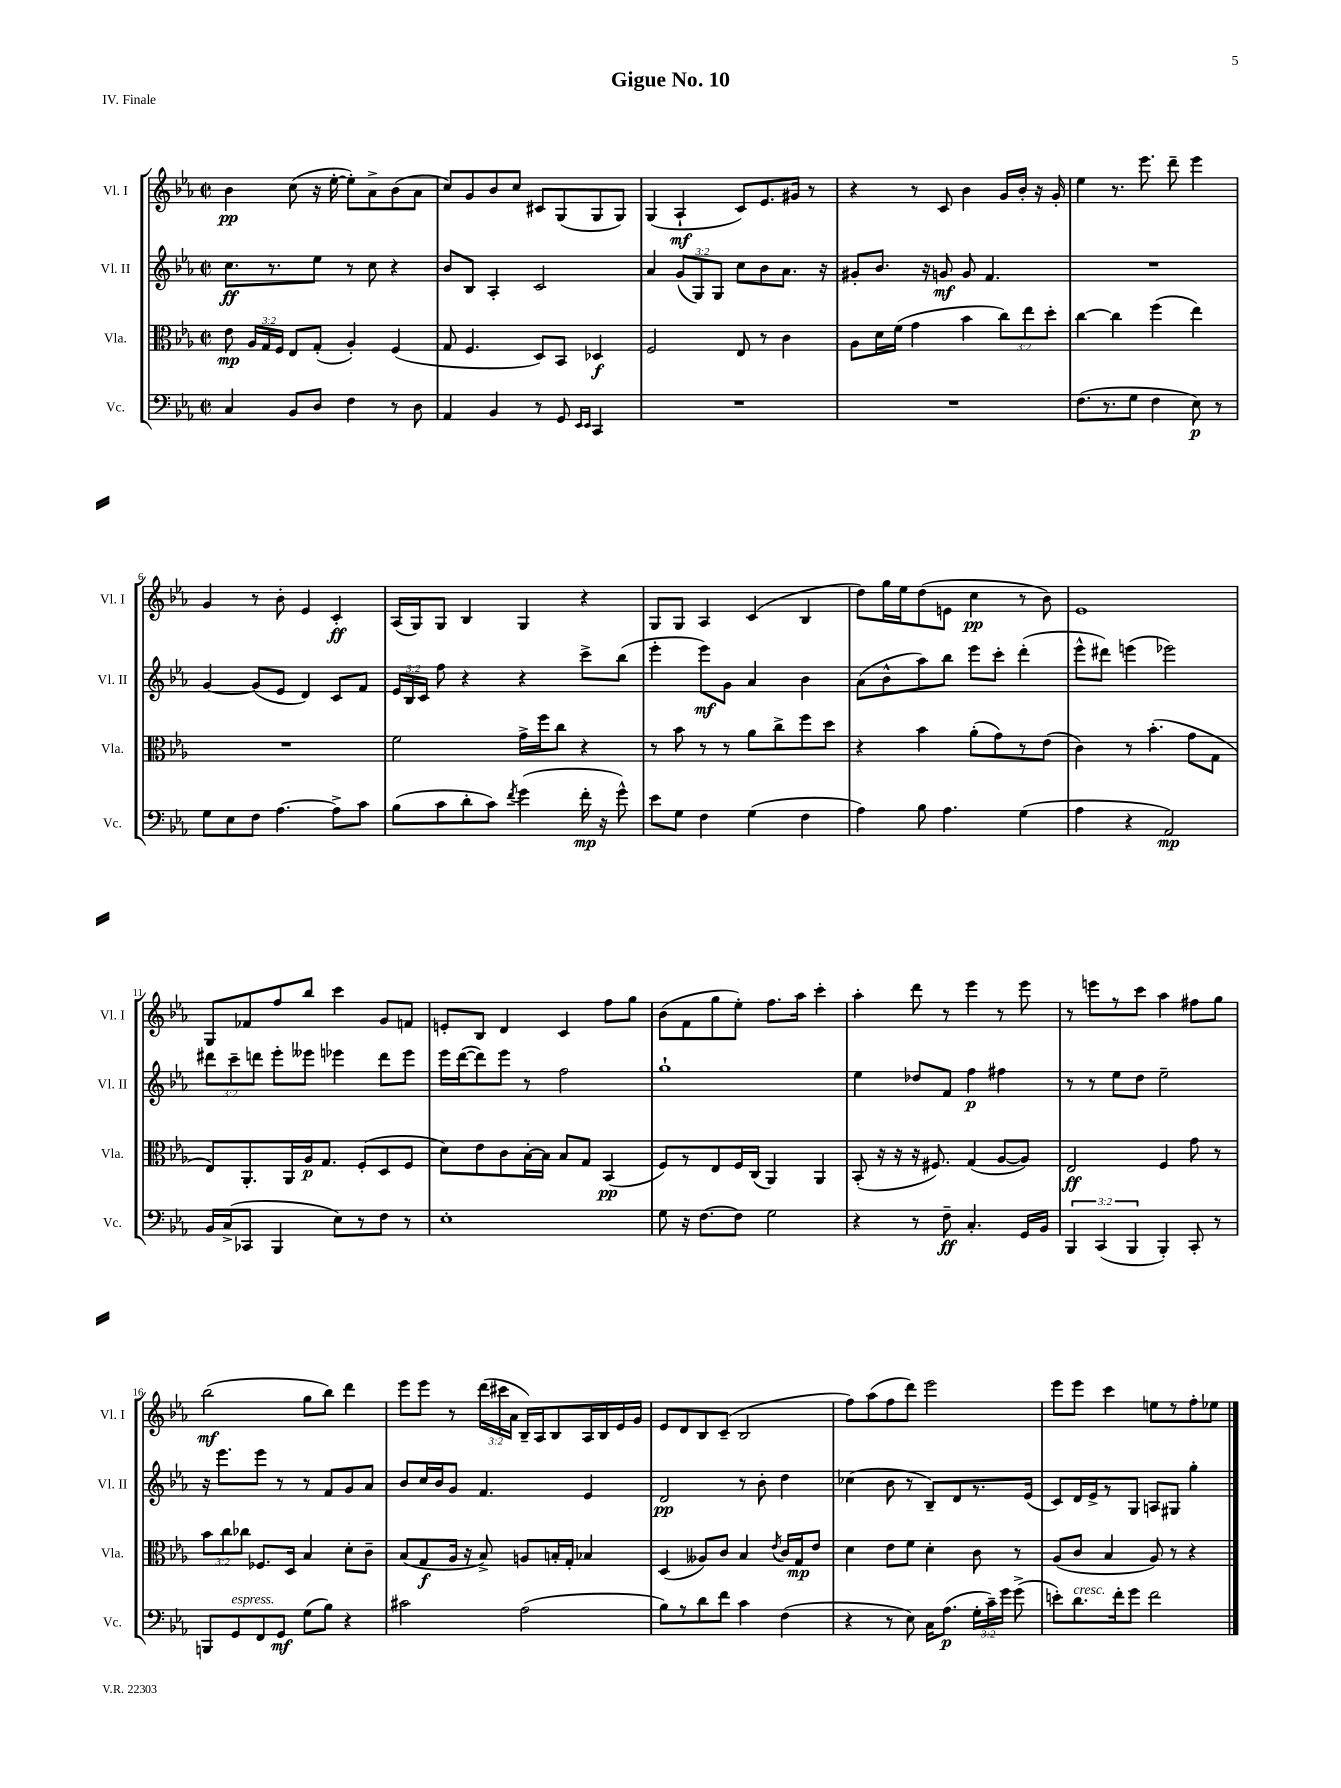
\header { title = "Gigue No. 10" piece = "IV. Finale" }
<<
\new StaffGroup <<
\new Staff = "s0" \with { instrumentName = "Vl. I" shortInstrumentName = "Vl. I" } {
    \clef treble \key ees \major \defaultTimeSignature \time 2/2 \override Staff.TupletNumber.text = #tuplet-number::calc-fraction-text
    \autoBeamOff bes'4\pp c''8( r16 ees''16~-. ees''8[-.) aes'8-> bes'8( aes'8] |
    c''8[) g'8 bes'8 c''8] cis'8[ g8( g8 g8]) |
    g4( aes4-!\mf c'8[) ees'8. gis'16] r8 |
    r4 r8 c'8 bes'4 g'16[ bes'16]-. r16 g'16-. |
    ees''4 r8. ees'''8. d'''8-- ees'''4 |
    g'4 r8 bes'8-. ees'4 c'4-.\ff |
    aes16[( g16) g8] bes4 g4 r4 |
    g8[ g8] aes4 c'4( bes4 |
    d''8[) g''16 ees''16 d''8( e'8] c''4\pp r8 bes'8) |
    ees'1 |
    g8[ fes'8 f''8 bes''8] c'''4 g'8[ f'8] |
    e'8[-. bes8] d'4 c'4 f''8[ g''8] |
    bes'8[( f'8 g''8 ees''8]-.) f''8.[ aes''16] c'''4-. |
    aes''4-. d'''8 r8 ees'''4 r8 ees'''8 |
    r8 e'''8[ r8 c'''8] aes''4 fis''8[ g''8] |
    bes''2\mf( g''8[ bes''8]) d'''4 |
    ees'''8[ ees'''8] r8 \tuplet 3/2 { d'''16[( cis'''16 aes'16] } bes16[--) aes16 bes8 aes16 bes16 ees'16 g'16] |
    ees'8[ d'8 bes8 c'8]--( bes2 |
    f''8[) aes''8( f''8 d'''8]) ees'''2 |
    ees'''8[ ees'''8] c'''4 e''8[ r8 f''8-. ees''8] \bar "|." |
}
\new Staff = "s1" \with { instrumentName = "Vl. II" shortInstrumentName = "Vl. II" } {
    \clef treble \key ees \major \defaultTimeSignature \time 2/2 \override Staff.TupletNumber.text = #tuplet-number::calc-fraction-text
    \autoBeamOff c''8.[\ff r8. ees''8] r8 c''8 r4 |
    bes'8[ bes8] aes4-. c'2 |
    aes'4 \tuplet 3/2 { g'8[( g8) g8] } c''8[ bes'8 aes'8.] r16 |
    gis'8[-. bes'8.] r16 g'8\mf g'8 f'4. |
    R1 |
    g'4~ g'8[( ees'8] d'4) c'8[ f'8] |
    \tuplet 3/2 { ees'16[ bes16 c'16] } f''8 r4 r4 c'''8[-> bes''8]( |
    ees'''4-. ees'''8[\mf) g'8] aes'4 bes'4 |
    aes'8[( bes'8-^ aes''8) bes''8] ees'''8[ c'''8]-. d'''4-.( |
    ees'''8[-^ dis'''8]) e'''4( ees'''2) |
    \tuplet 3/2 { dis'''8[ c'''8-- d'''8] } ees'''8[-. eeses'''8] ees'''4 d'''8[ ees'''8] |
    ees'''16[ d'''16~( d'''8) ees'''8] r8 f''2 |
    g''1-! |
    ees''4 des''8[ f'8] f''4\p fis''4 |
    r8 r8 ees''8[ d''8] ees''2-- |
    r16 ees'''8.[ ees'''8] r8 r8 f'8[ g'8 aes'8] |
    bes'8[ c''16 bes'16 g'8] f'4. ees'4 |
    d'2\pp r8 bes'8-. d''4 |
    ces''4( bes'8 r8 bes8[--) d'8 r8. ees'16]( |
    c'8[) d'16 ees'16-> r8 g8] a8[ gis8] g''4-. \bar "|." |
}
\new Staff = "s2" \with { instrumentName = "Vla." shortInstrumentName = "Vla." } {
    \clef alto \key ees \major \defaultTimeSignature \time 2/2 \override Staff.TupletNumber.text = #tuplet-number::calc-fraction-text
    \autoBeamOff ees'8\mp \tuplet 3/2 { aes16[ g16 f16] } ees8[ g8]-.( aes4-.) f4( |
    g8 f4. d8[) bes,8] des4\f |
    f2 ees8 r8 c'4 |
    aes8[ d'16 f'16]( g'4 bes'4 \tuplet 3/2 { c''8[) ees''8 d''8]-. } |
    c''4~ c''4 f''4( ees''4) |
    R1 |
    f'2 g'16[-> f''16 c''8] r4 |
    r8 bes'8 r8 r8 aes'8[ c''8-> f''8 d''8] |
    r4 bes'4 aes'8[-.( g'8) r8 ees'8]( |
    c'4) r8 bes'4.-.( g'8[ g8] |
    ees8[) aes,8.-. aes,16 aes16\p g8.] f8[-.( d8 f8] |
    d'8[) ees'8 c'8 bes16~-. bes16] bes8[ g8] bes,4\pp( |
    f8[) r8 ees8 f16 c16]( aes,4) aes,4 |
    bes,8-.( r16 r16 r16 fis8.) g4( aes8[~ aes8]) |
    ees2\ff f4 g'8 r8 |
    \tuplet 3/2 { bes'8[ c''8 ces''8] } fes8.[ d16] bes4 d'8[-. c'8]-- |
    bes8[( g8\f aes16] r16 bes8->) a8[ b16-. g16]-. bes4 |
    d4( aeses8[) c'8] bes4 \acciaccatura { ees'8 } c'16[ g16\mp ees'8] |
    d'4 ees'8[ f'8] d'4-. c'8 r8 |
    aes8[( c'8] bes4 aes8) r8 r4 \bar "|." |
}
\new Staff = "s3" \with { instrumentName = "Vc." shortInstrumentName = "Vc." } {
    \clef bass \key ees \major \defaultTimeSignature \time 2/2 \override Staff.TupletNumber.text = #tuplet-number::calc-fraction-text
    \autoBeamOff c4 bes,8[ d8] f4 r8 d8 |
    aes,4 bes,4 r8 g,8 \grace { ees,16[ ees,16] } c,4 |
    R1 |
    R1 |
    f8.[( r8. g8] f4 ees8\p) r8 |
    g8[ ees8 f8] aes4.~ aes8[-> c'8] |
    bes8[( c'8 d'8-. c'8]) \acciaccatura { f'8 } g'4( f'16-.\mp r16 g'8-^) |
    ees'8[ g8] f4 g4( f4 |
    aes4) bes8 aes4. g4( |
    aes4 r4 aes,2\mp) |
    bes,16[ c16->( ces,8] bes,,4 ees8[) r8 f8] r8 |
    ees1-. |
    g8 r16 f8.[~ f8] g2 |
    r4 r8 f8--\ff c4.-. g,16[ bes,16] |
    \tuplet 3/2 { bes,,4 c,4( bes,,4 } bes,,4-.) c,8-. r8 |
    b,,8[ g,8^\markup { \italic "espress." } f,8 g,8]\mf g8[( bes8]) r4 |
    cis'2 aes2( |
    bes8[) r8 d'8 f'8] c'4 f4( |
    r4 r8 ees8) c16[ aes8.]\p( \tuplet 3/2 { g16[-. c'16--) g'16] } g'8->( |
    e'8[-.) d'8.^\markup { \italic "cresc." } f'16-. g'8] f'2 \bar "|." |
}
>>
>>
